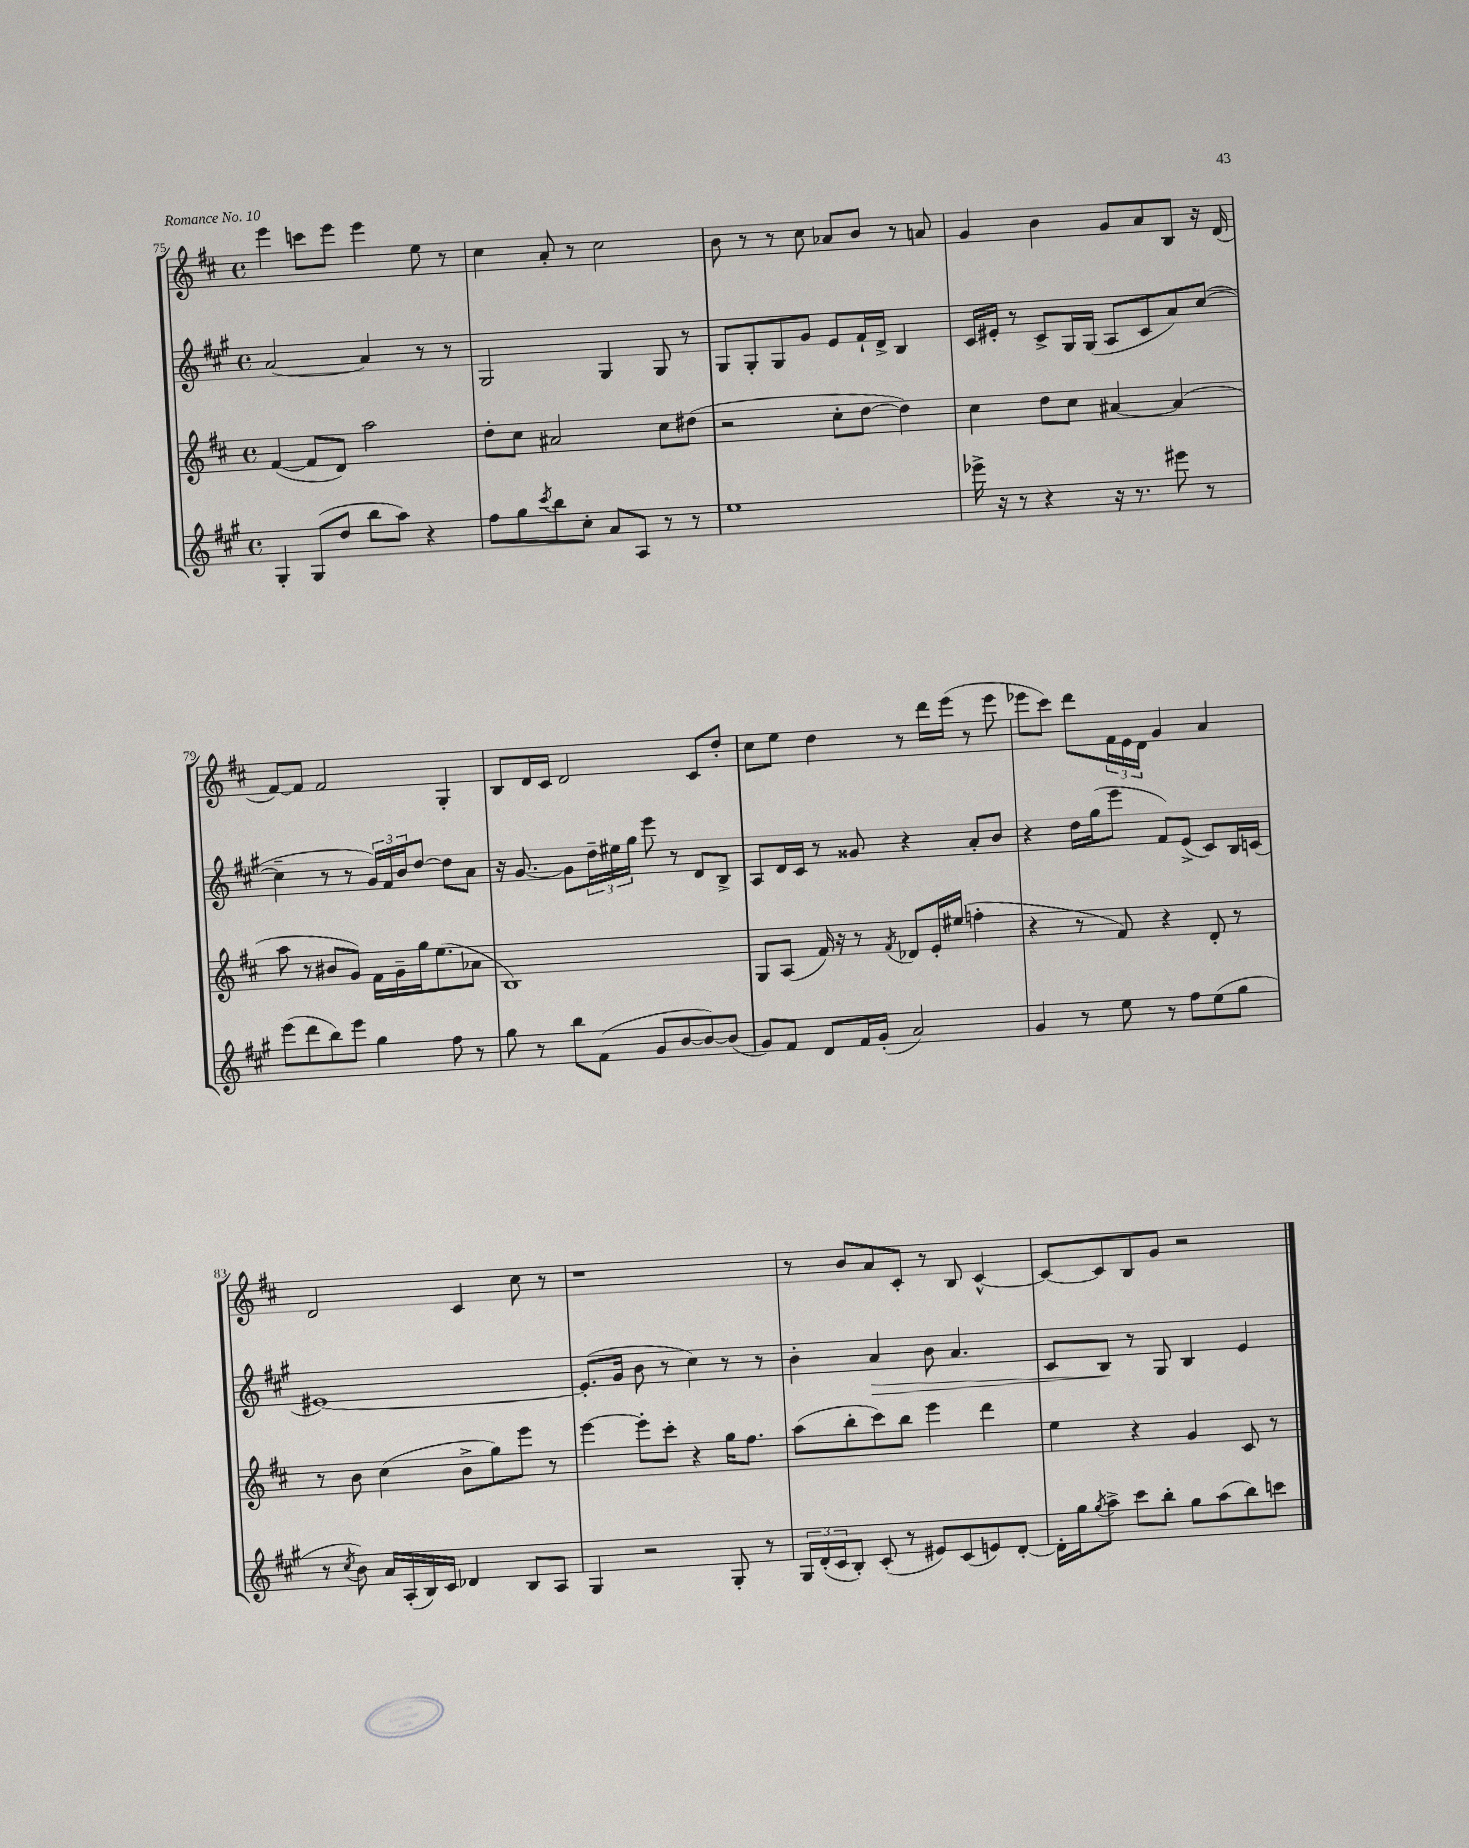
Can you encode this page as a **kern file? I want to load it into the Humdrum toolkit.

**kern	**kern	**kern	**kern
*staff4	*staff3	*staff2	*staff1
*clefG2	*clefG2	*clefG2	*clefG2
*k[f#c#g#]	*k[f#c#]	*k[f#c#g#]	*k[f#c#]
*M4/4	*M4/4	*M4/4	*M4/4
*met(c)	*met(c)	*met(c)	*met(c)
4G#'	([4f#	[2a	4eee
(8G#	8f#]	.	8ccc
8dd	8d)	.	8eee
8bb	2aa	4a]	4eee
8aa)	.	.	.
4r	.	8r	8ee
.	.	8r	8r
=	=	=	=
8ff#	8dd'	2G#	4cc#
8gg#	8cc#	.	.
8qccc#	.	.	.
8bb	2a#	.	8a'
8cc#'	.	.	8r
8a	.	4G#	2cc#
8A	.	.	.
8r	8cc#	8G#	.
8r	(8dd#	8r	.
=	=	=	=
1ee	2r	8G#	8b
.	.	8G#'	8r
.	.	8G#	8r
.	.	8g#	8cc#
.	8cc#'	8e	8a-
.	[8dd	16f#`	8b
.	.	16d^	.
.	4dd])	4B	8r
.	.	.	8a
=	=	=	=
16eee-^	4cc#	16c#	4g
16r	.	16e#'	.
8r	.	8r	.
4r	8dd	8c#^	4b
.	8cc#	16G#	.
.	.	(16G#	.
16r	[4a#	8A	8g
8.r	.	.	.
.	.	8c#	8a
8eee#	(4a#]	8a)	8B
8r	.	([8cc#	16r
.	.	.	(16d
=	=	=	=
(8eee	8aa	4cc#~]	[8f#)
8ddd	8r	.	8f#]
8bb)	8b#	8r	2f#
8eee	8g)	8r	.
4gg#	16f#	24g#)	.
.	.	24f#	.
.	16g~	.	.
.	.	24b	.
.	16gg	[8dd	.
.	(8.ee	.	.
8ff#	.	8dd]	4G'
8r	8a-	8a	.
=	=	=	=
8gg#	1B)	16r	8B
.	.	[8.g#	.
8r	.	.	16d
.	.	.	16c#
8bb	.	8g#]	2d
(8f#	.	24dd~	.
.	.	24ee#	.
.	.	24gg#	.
8g#	.	8eee	.
[8b	.	8r	.
8b_)	.	8d	8c#
(8b]	.	8B^	8dd'
=	=	=	=
8g#)	8G	8A	8cc#
8f#	(8A	16d	8ee
.	.	16c#	.
8d	16f#)	8r	4dd
.	16r	.	.
16f#	8r	8g##	.
(16g#'	.	.	.
.	8qf#	.	.
2a)	8d-	4r	8r
.	16e'	.	16ddd
.	(16ee#	.	(16eee
.	4ff'	8a'	8r
.	.	8b	8eee
=	=	=	=
4g#	4r	4r	8eee-
.	.	.	8ccc#)
8r	8r	16dd	8ddd
.	.	(16gg#	.
8ee	8f#)	8eee	24f#
.	.	.	24e
.	.	.	24d
8r	4r	8f#)	4g
8ff#	.	(8e^	.
(8ee	8d'	8c#)	4a
8gg#	8r	16B	.
.	.	(16c	.
=	=	=	=
8r	8r	[1e#)	2d
8qcc#	.	.	.
8b)	8b	.	.
16a	(4cc#	.	.
(16A'	.	.	.
16B)	.	.	.
16c#	.	.	.
4d-	8b^	.	4c#
.	8gg)	.	.
8B	8eee	.	8cc#
8A	8r	.	8r
=	=	=	=
4G#	[4eee	(8.e#']	1r
.	.	16g#	.
2r	8eee']	8b	.
.	8ccc#'	8r	.
.	4r	4cc#)	.
8G#'	16gg	8r	.
.	8.ff#	.	.
8r	.	8r	.
=	=	=	=
24G#	(8aa	4b'	8r
(24d'	.	.	.
24c#	.	.	.
8B')	8bb'	.	8b
(8c#'	8ccc#)	4a	8a
8r	8bb	.	8c#'
8e#)	4eee	8b	8r
(8c#	.	4.a	8B
8e)	4ddd	.	[4c#^^
[8d'	.	.	.
=	=	=	=
16d']	4ee	8c#	8c#_
16gg#	.	.	.
8qgg#	.	.	.
8aa^	.	8B	8c#]
8ccc#	4r	8r	8B
8bb'	.	8G#	8g
8gg#	4g	4B	2r
(8aa	.	.	.
8bb)	8c#	4e	.
8ccc	8r	.	.
==	==	==	==
*-	*-	*-	*-
